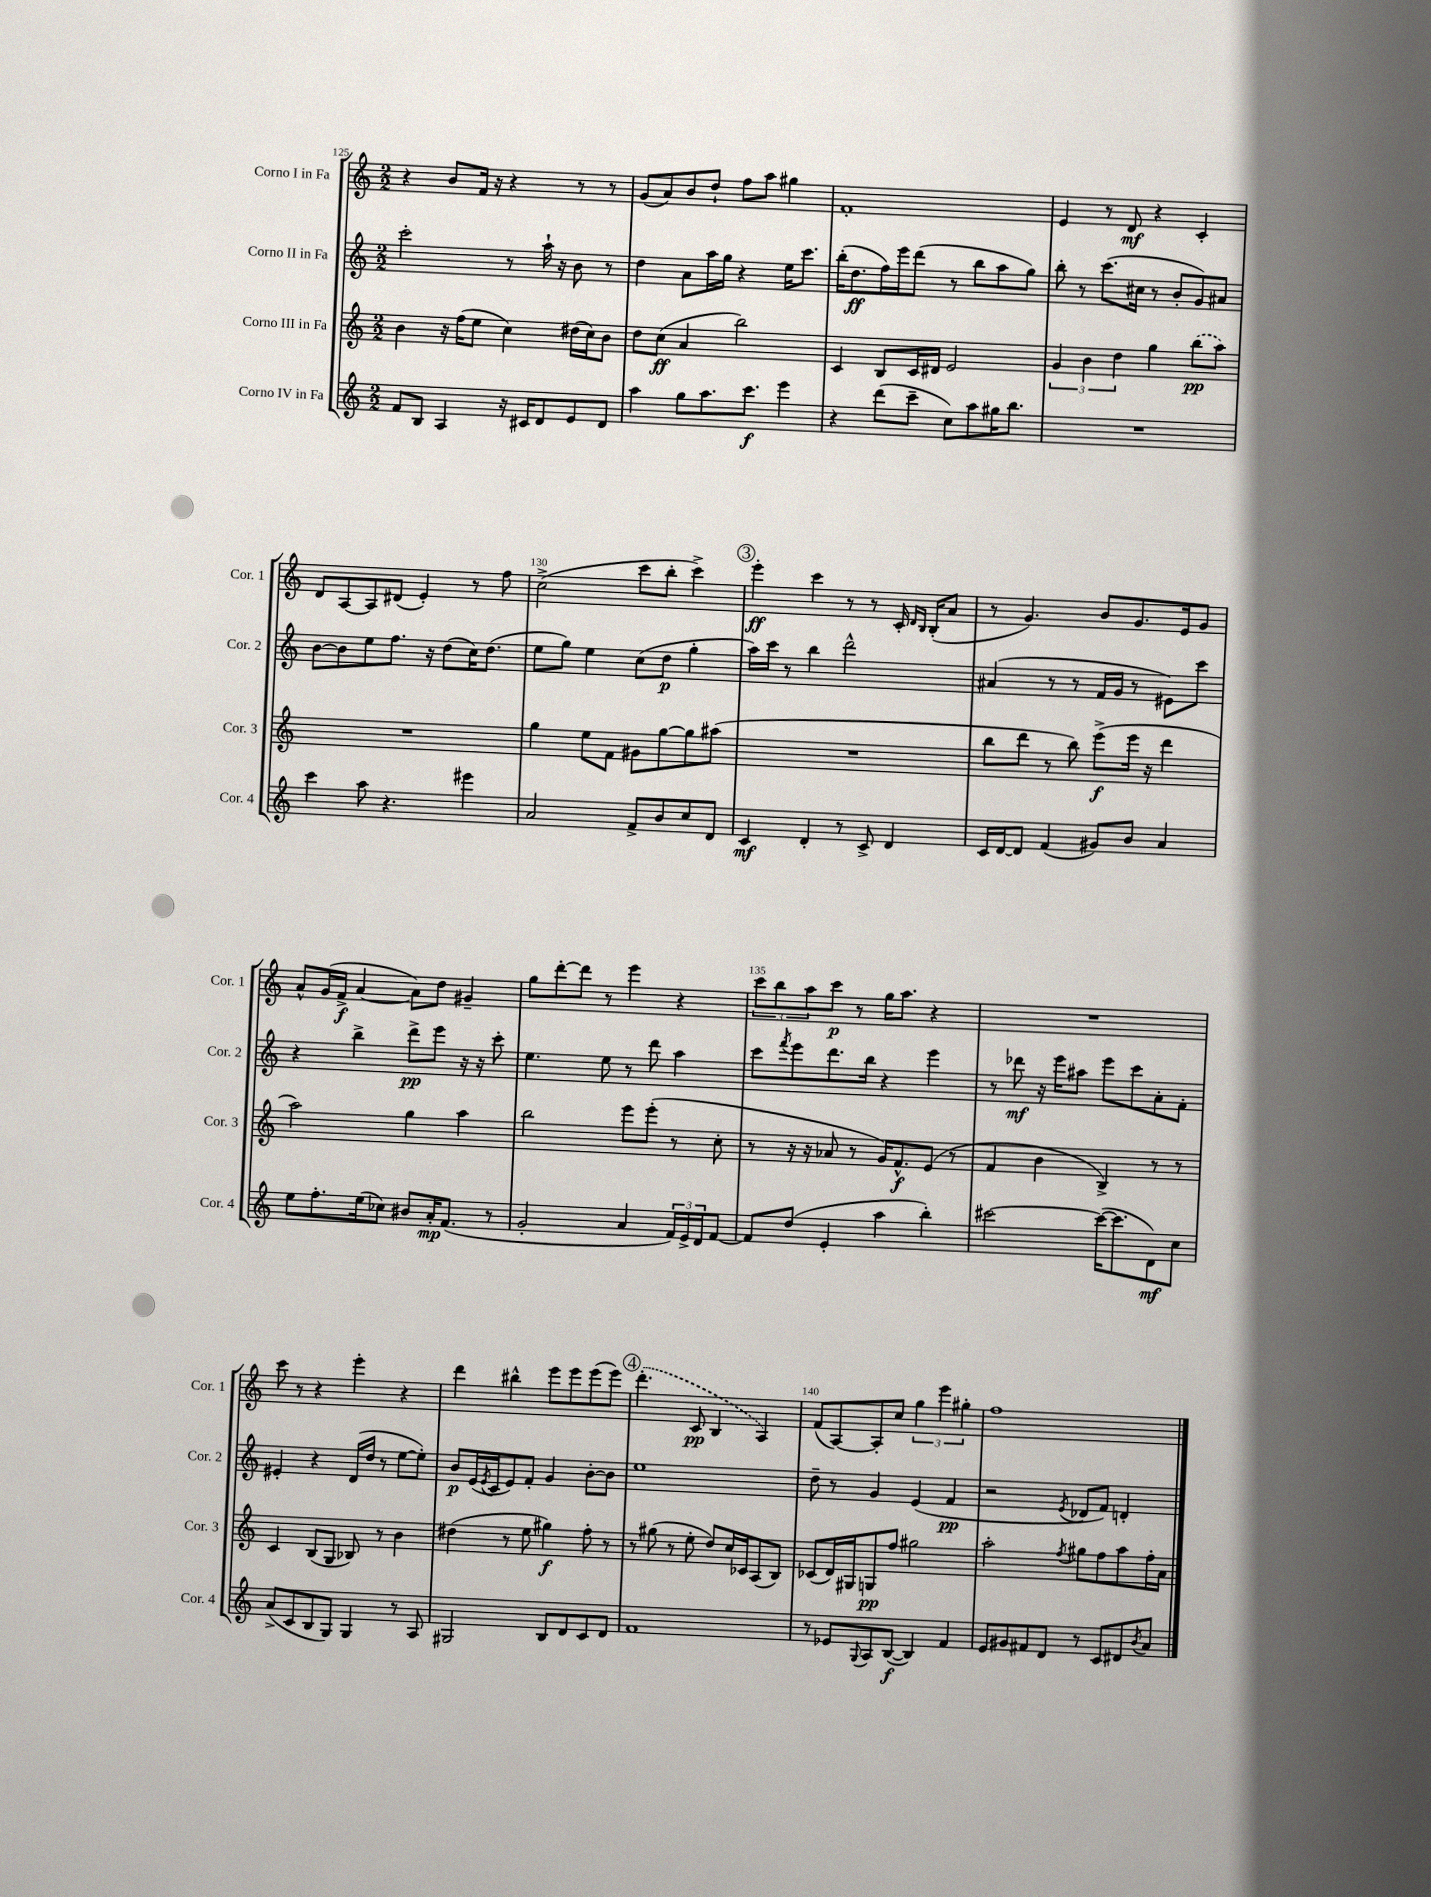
<<
\new StaffGroup <<
\new Staff = "s0" \with { instrumentName = "Corno I in Fa" shortInstrumentName = "Cor. 1" } {
    \clef treble \key c \major \numericTimeSignature \time 2/2
    r4 b'8 f'16 r16 r4 r8 r8 |
    g'8( a'8) b'8 d''8-! f''8 a''8 gis''4 |
    f'1-. |
    e'4 r8 d'8\mf r4 c'4-. |
    d'8 a8~ a8 dis'8( e'4-.) r8 f''8 |
    c''2->( c'''8 b''8-. c'''4->) |
    \mark \markup { \circle "3" } e'''4-.\ff c'''4 r8 r8 c'16-. \grace { d'16 b16 } b16-.( a'8 |
    r8 g'4.) b'8 g'8. e'16 g'8 |
    a'8-^ g'16( f'16->\f a'4~ a'8) d''8 gis'4-- |
    g''8 d'''8~-. d'''8 r8 e'''4 r4 |
    \tuplet 3/2 { c'''8 b''8 a''8 } c'''8\p r8 g''16 a''8. r4 |
    R1 |
    c'''8 r8 r4 e'''4-. r4 |
    d'''4 bis''4-^ e'''8 e'''8 e'''8( e'''8) |
    \mark \markup { \circle "4" } \once \slurDashed d'''4.-.( c'8\pp b4 a4) |
    f'8( a8~) a8-. c''8 \tuplet 3/2 { g''4 e'''4 gis''4-. } |
    f''1 \bar "|." |
}
\new Staff = "s1" \with { instrumentName = "Corno II in Fa" shortInstrumentName = "Cor. 2" } {
    \clef treble \key c \major \numericTimeSignature \time 2/2
    c'''2-. r8 a''16-! r16 b'8 r8 |
    d''4 a'8 a''16 g''16 r4 e''16 c'''8. |
    b''16-.( d''8.\ff f''16) e'''16 d'''8( r8 b''8 a''8 g''8) |
    b''8-. r8 c'''8.( cis''16 r8 b'8-. g'8) ais'8 |
    b'8~ b'8 e''8 f''8. r16 d''8( c''16) d''8.( |
    e''8 g''8) e''4 c''8( d''8\p g''4-. |
    \mark \markup { \circle "3" } a''16) c'''16 r8 b''4 d'''2-^ |
    ais'4( r8 r8 f'16 g'16 r8 eis'8) c'''8 |
    r4 b''4-> d'''8->\pp e'''8 r16 r16 c'''8-. |
    e''4. e''8 r8 d'''8 a''4 |
    c'''8 \acciaccatura { f'''8 } e'''8 d'''8. b''16 r4 e'''4 |
    r8 des'''8\mf r16 e'''16 ais''8 e'''8 c'''8 a'8-. f'8-. |
    eis'4-. r4 d'16( d''16 r8 e''8~ e''8-.) |
    b'8\p e'16( \acciaccatura { e'8 } c'16 e'8) f'8-. g'4 b'8~-. b'8 |
    \mark \markup { \circle "4" } e''1 |
    d''8-- r8 g'4 e'4( f'4\pp |
    r2 \acciaccatura { e'8 } des'8 f'8) d'4-. \bar "|." |
}
\new Staff = "s2" \with { instrumentName = "Corno III in Fa" shortInstrumentName = "Cor. 3" } {
    \clef treble \key c \major \numericTimeSignature \time 2/2
    b'4 r16 f''16( e''8 c''4) dis''16( c''16) b'8 |
    d''8 c''8\ff( a'4 b''2) |
    c'4 b8 c'16 dis'16 e'2 |
    \tuplet 3/2 { g'4 b'4 d''4 } g''4 \once \slurDashed b''8\pp( a''8) |
    R1 |
    g''4 e''8 f'8 gis'8 g''8~ g''8 ais''8( |
    \mark \markup { \circle "3" } R1 |
    b''8 d'''8 r8 b''8) e'''8->\f( e'''16 r16 d'''4 |
    a''2) g''4 a''4 |
    b''2 e'''8 e'''8-.( r8 c''8-. |
    r8 r16 r16 aes'8 r8 g'16) f'8.-^\f e'8( r8 |
    f'4 b'4 b4->) r8 r8 |
    c'4 b8( g8 bes8) r8 b'4 |
    dis''4( r8 e''8 gis''4\f) f''8-. r8 |
    \mark \markup { \circle "4" } r8 gis''8( r8 e''8-. d''8) c''16 ces'16 a8( b8) |
    ces'8( d'16) gis16 g8\pp f''8 gis''2 |
    a''2-. \acciaccatura { f''8 } gis''8 f''8 a''8 f''16-. a'16 \bar "|." |
}
\new Staff = "s3" \with { instrumentName = "Corno IV in Fa" shortInstrumentName = "Cor. 4" } {
    \clef treble \key c \major \numericTimeSignature \time 2/2
    f'8 b8 a4 r16 cis'16 d'8 e'8 d'8 |
    a''4 g''8 a''8. c'''8.\f e'''4 |
    r4 d'''8( c'''8-- c''8) a''8 gis''16 b''8. |
    R1 |
    c'''4 a''8 r4. eis'''4 |
    a'2 f'8-> b'8 c''8 d'8 |
    \mark \markup { \circle "3" } c'4\mf d'4-. r8 c'8-> d'4 |
    c'16 d'16~ d'8 f'4( gis'8) b'8 a'4 |
    e''8 f''8.-. e''16( ces''8) bis'8 a'16-.\mp f'8.( r8 |
    g'2-. a'4 \tuplet 3/2 { f'16) e'16-> d'16 } f'8~ |
    f'8 d''8( e'4-. a''4 b''4-.) |
    cis'''2~ cis'''16~( cis'''8. d'8\mf) c''8 |
    a'8->( c'8 b8 g8) g4 r8 a8 |
    gis2 b8 d'8 c'8 d'8 |
    \mark \markup { \circle "4" } f'1 |
    r8 ees'8 \appoggiatura { g8 } a8 b8~\f( b4) f'4 |
    e'8 gis'8 fis'8 d'8 r8 c'8 dis'8 \acciaccatura { b'8 } a'8 \bar "|." |
}
>>
>>
\layout { \context { \Score currentBarNumber = #125 \override BarNumber.break-visibility = ##(#f #t #t) barNumberVisibility = #(every-nth-bar-number-visible 5) } }
